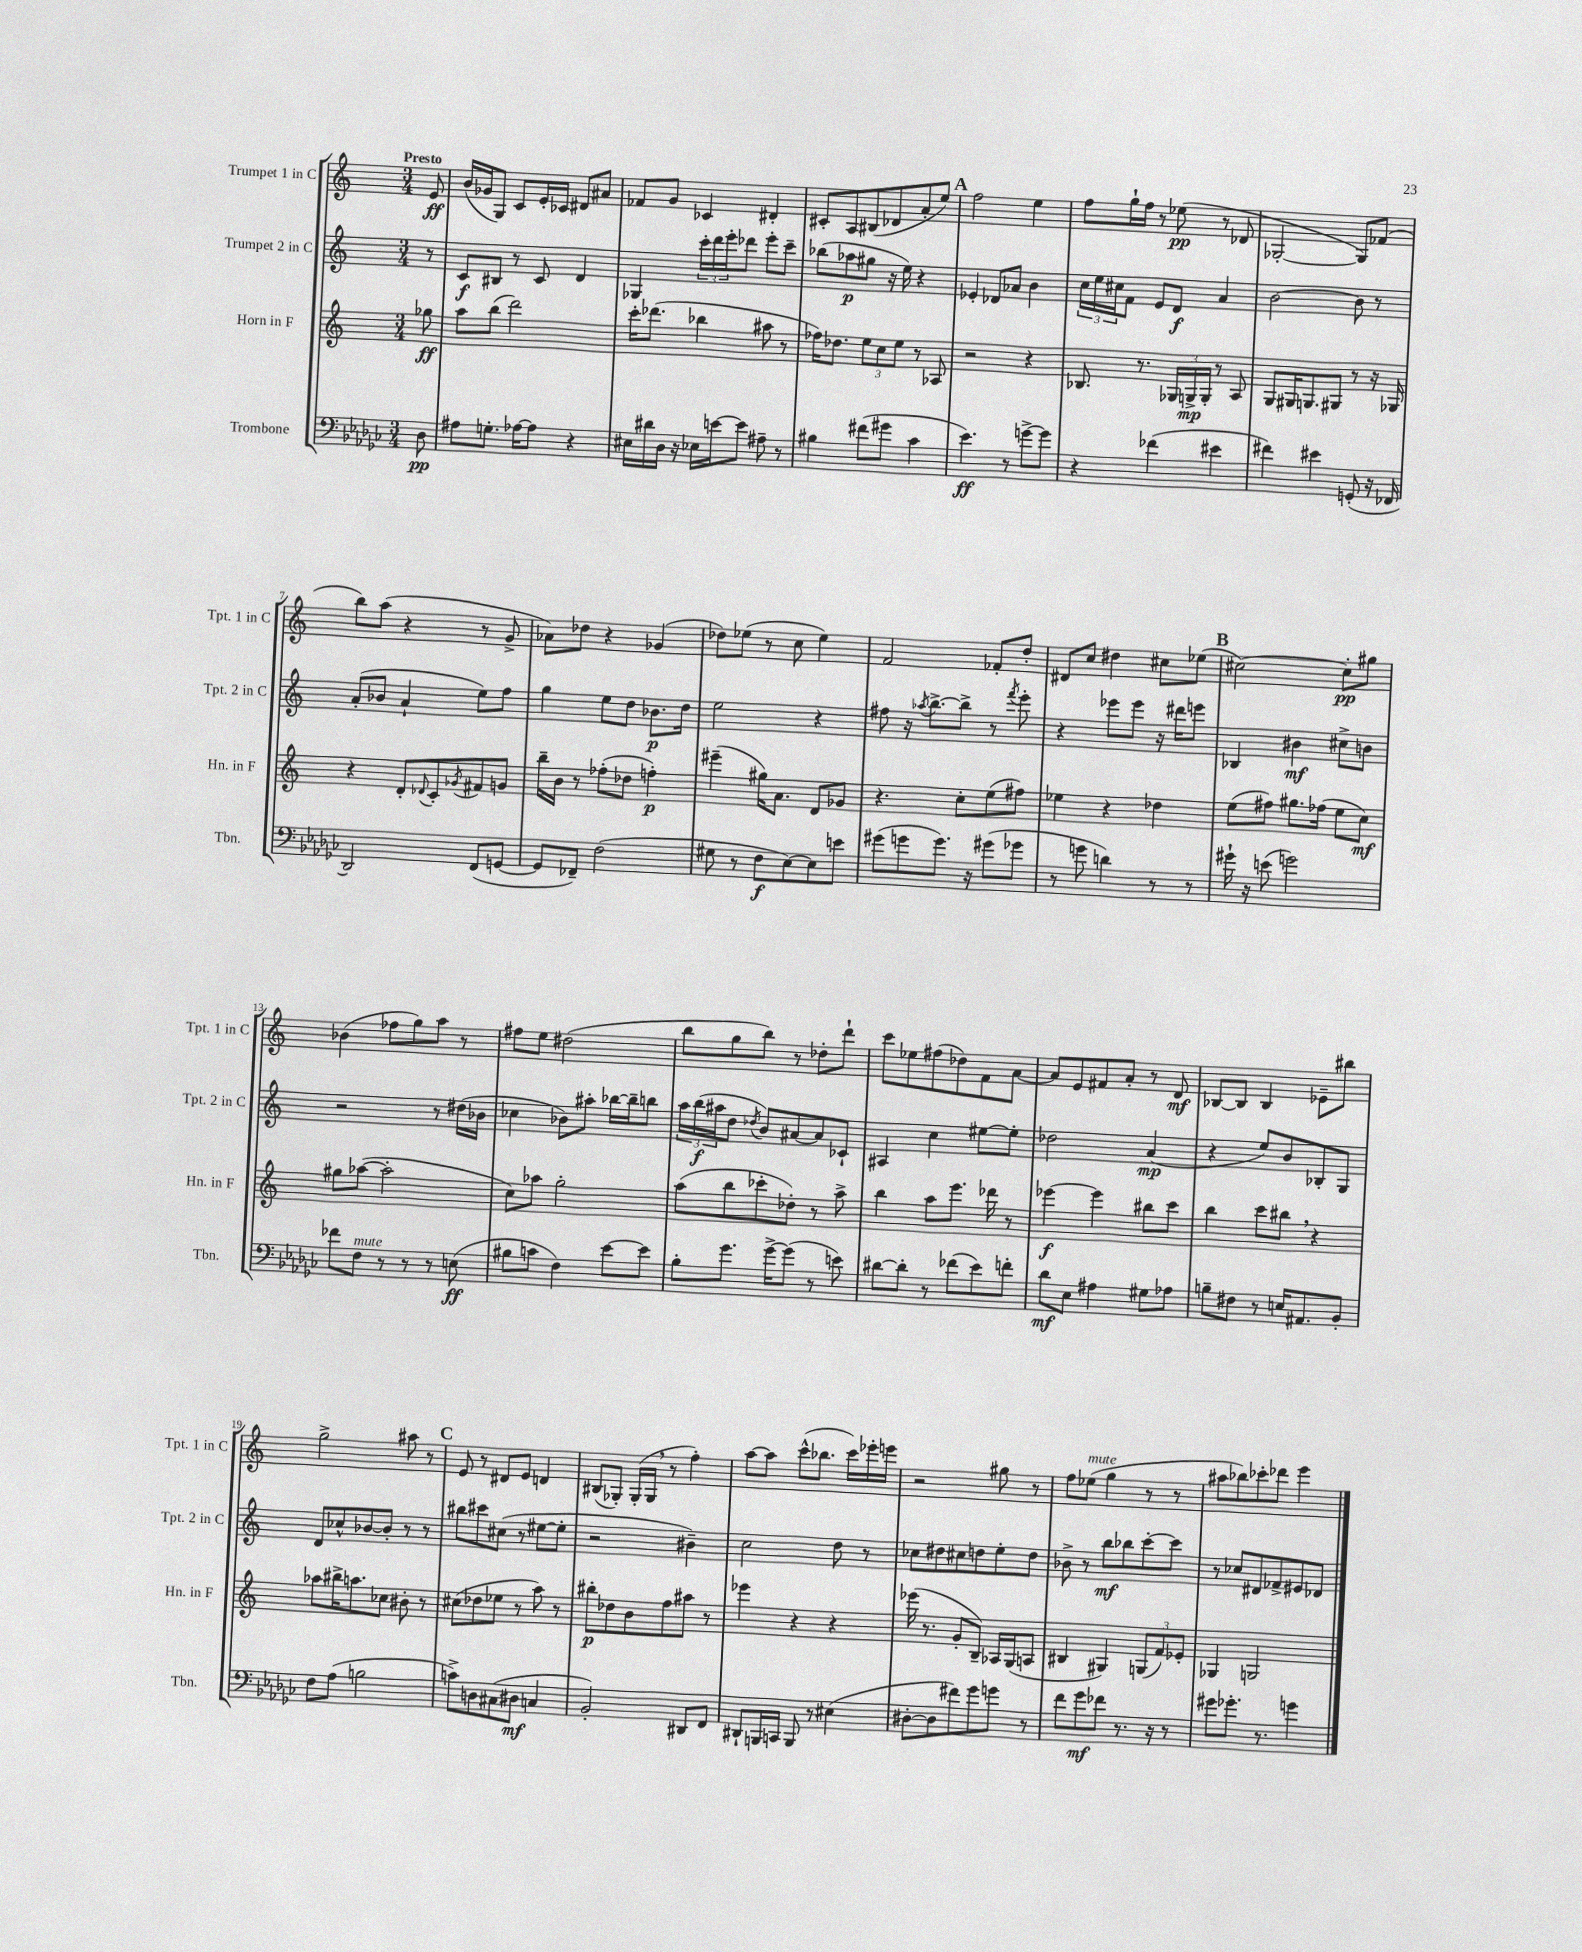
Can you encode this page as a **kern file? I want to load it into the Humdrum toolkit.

**kern	**kern	**kern	**kern
*staff4	*staff3	*staff2	*staff1
*clefF4	*clefG2	*clefG2	*clefG2
*k[b-e-a-d-g-c-]	*k[]	*k[]	*k[]
*M3/4	*M3/4	*M3/4	*M3/4
8D-\	8gg-\	8r	8e/
=	=	=	=
8A#\L	8aa\L	8c/L	(16b/LL
.	.	.	16g-/J
8.G'\J	(8bb\J	8B#/J	8G/J)
.	2ddd\)	8r	8c/L
[16A-\LK	.	.	.
8A-\]J	.	8c/	16e'/L
.	.	.	16c-/JJ
4r	.	4d/	8d#/L
.	.	.	8a#/J
=	=	=	=
16E#\LL	16ccc'\LK	4G-/	8f-/L
16d#\	(8.ddd-\J	.	.
16D-\JJ	.	.	8g/J
16r	.	.	.
16E-\LL	4bb-\	24ccc'\LL	4c-/
.	.	24ddd\	.
[16e\J	.	.	.
.	.	24eee'\J	.
8e\]J	.	8ddd-\J	.
8A#~\	8aa#\	8eee'\L	4d#'/
8r	8r	8ccc~\J	.
=	=	=	=
4B#\	16ff-\LK)	(8bb-\L	8c#'/L
.	8.dd-\J	.	.
.	.	8aa-\	8A/
(8f#\L	12ee\L	8gg#\J	(8B#/
.	12cc\	.	.
8g#\J	.	16r	8d-/
.	12ee\J	.	.
.	.	16ee\)	.
4c-\	8r	4r	8a'/
.	8A-/	.	8ee/J)
=	=	=	=
4.e-\)	2r	4e-'/	2ff\
.	.	8d-/L	.
8r	.	8a-/J	.
[8g^\L	4r	4b\	4ee\
8g\]J	.	.	.
=	=	=	=
4r	8.B-/	24cc\LL	8ff\L
.	.	24ee\	.
.	.	24cc#\J	.
.	.	8f\J	16gg`\L
.	8.r	.	16ff\JJ
(4f-\	.	8e/L	8r
.	24G-/LL	8d/J	(8ee-\
.	24G^/	.	.
.	24G'/JJ	.	.
4e#\	8r	4a/	8r
.	8A/	.	8d-/
=	=	=	=
4f#\)	8G/L	[2b\	[2G-'/
.	16G#/K	.	.
.	8.G/	.	.
4e#\	.	.	.
.	8G#/J	.	.
(8GG'/	8r	8b\]	8G-/]L)
16r	16r	8r	(8f-/J
16FF-/	16G-/	.	.
=	=	=	=
2DD-/)	4r	(8a'/L	8bb\L)
.	.	8b-/J	(8aa\J
.	8d'/L	4a`/	4r
.	8qqd-/	.	.
.	8c'/	.	.
.	8qg-/	.	.
(8FF/L	8f#/	8ee\L)	8r
[8GG/J	8g/J	8ff\J	8g^/
=	=	=	=
8GG/]L	16bb~\LL	4gg\	8a-\L)
.	16b\JJ	.	.
8FF-~/J)	8r	.	8dd-\J
(2F\	(8ff-'\L	8ee\L	4r
.	8dd-\J	8dd\J	.
.	4ff'\)	8.b-\L	(4g-/
.	.	16dd\Jk	.
=	=	=	=
8G#\	(4eee#~\	2ee\	8dd-\L)
8r	.	.	(8ee-\J
8F\L	16gg#\LK)	.	8r
.	8.a\J	.	.
[8E-\)	.	.	8cc\
8E-\]	8d/L	4r	4ee-\)
8e\J	8g-/J	.	.
=	=	=	=
(8g#\L	4.r	8ff#\	2f/
8g\	.	16r	.
.	.	8qaa-/	.
.	.	[8.bb^\L	.
8.g\J)	.	.	.
.	8cc'\L	8bb^\]J	.
16r	.	.	.
(8g#\L	(8ee\	8r	8f-'/L
.	.	8qfff/	.
8g-\J	8ff#\J)	8eee'\	8dd'/J
=	=	=	=
8r	4ee-\	4r	8d#/L
8g\	.	.	8cc/J
4d\)	4r	8eee-\L	4dd#\
.	.	8eee-\J	.
8r	4dd-\	16r	8cc#\L
.	.	16ddd#\LK	.
8r	.	8eee\J	(8ee-\J
=	=	=	=
16g#`\	(8ee\L	4B-/	[2cc#\)
16r	.	.	.
(8e\	8ff#\J)	.	.
2g\)	8.gg#\L	4b#\	.
.	(16ff-\Jk	.	.
.	8ee\L	8cc#^\L	8cc#'\]L
.	8cc\J)	8b\J	8gg#\J
=	=	=	=
8f-\L	8gg#\L	2r	(4b-\
8F\J	([8aa-\J	.	.
8r	2aa-'\]	.	8ff-\L
8r	.	.	8gg\)
8r	.	8r	8aa\J
(8E\	.	(16dd#\LL	8r
.	.	16b-\JJ	.
=	=	=	=
8B#\L	8cc\L)	4cc-\	8ff#\L
8c\J	8aa-\J	.	8ee\J
4F\)	2gg'\	8b-\L)	(2dd#\
.	.	8aa#'\J	.
[8e-\L	.	[16bb-\LL	.
.	.	16bb-~\]J	.
8e-\]J	.	8bb\J	.
=	=	=	=
8B-'\L	(8aa\L	24aa\LL	8bb\L
.	.	(24bb\	.
.	.	24aa#\J	.
8.g-\J	8bb\	8dd\J	8gg\
.	.	8qdd-/	.
.	8ccc-'\	8b/L)	8bb\J)
[16g-^\LK	.	.	.
(8g-\]J	8dd-'\J)	[8a#/	8r
8r	8r	8a#/]	8dd-'\L
8e\)	8aa^\	8c-`/J	8ddd`\J
=	=	=	=
[8d#\L	4bb\	4A#/	8ccc\L
8d#'\]J	.	.	8ee-\
8r	8aa\L	4cc\	(8ff#\
(8f-\L	8.eee\J	.	8dd-\)
8e-\)	.	[8ee#\L	8f\
.	16ddd-\	.	.
8f'\J	8r	8ee#'\]J	[8a\J
=	=	=	=
8d-\L	[4eee-\	2dd-\	8a/]L
8E-\J	.	.	8e/
4A#\	4eee-\]	.	8f#/
.	.	.	8a'/J
8G#\L	8bb#\L	(4a/	8r
8A-\J	8ccc\J	.	8d/
=	=	=	=
8B~\L	4bb\	4r	[8B-/L
8F#\J	.	.	8B-/]J
8r	8ccc\L	8ee/L)	4B-/
16E/LK	8bb#\J	8b/	.
8.AA#/	.	.	.
.	4r	8B-'/	8e-~\L
8BB-'/J	.	8G/J	8bb#\J
=	=	=	=
8F\L	8aa-\L	8d/L	2gg^\
(8A-\J	16bb#^\K	8cc-^^/	.
.	8.aa\	.	.
2B\	.	[8b-/	.
.	8cc-\J	8b-'/]J	.
.	8b#'\	8r	8aa#\
.	8r	8r	8r
=	=	=	=
8c^\L)	(8cc#\L	8bb#\L	8e/
8D\	8dd-\	8ccc#\	8r
(8C#\	8ee-\J	(8cc#\J	8d#/L
8D#\J	8r	8r	8e/J
4C/	8aa\)	[8ee#\L	4d/
.	8r	8ee#'\]J	.
=	=	=	=
2BB-'/)	8bb#'\L	2r	(8B#/L
.	8dd-\	.	8G-'/J)
.	8b\	.	(16G-'/LL
.	.	.	16G-/JJ
.	8ff\	.	8r
8DD#/L	8aa#\J	4b#~\)	4ff'\)
8FF/J	8r	.	.
=	=	=	=
8DD#`/L	4eee-\	2cc\	[8aa\L
16BBB/L	.	.	8aa\]J
16CC/JJ	.	.	.
8BBB/	4r	.	(8ccc^^\L
8r	.	.	8.bb-\J
(4E#\	4r	8dd\	.
.	.	.	16ccc\LL)
.	.	8r	16eee-'\
.	.	.	16eee\JJ
=	=	=	=
[8D#'\L	(16eee-\	8cc-\L	2r
.	8.r	.	.
8D#\]	.	8dd#\	.
8f#\)	8g'/L	8cc#\	.
8g-\	8B~/J)	8dd\	.
8g\J	16A-/LL	8ee'\	8gg#\
.	(16G/J	.	.
8r	8A/J	8dd\J	8r
=	=	=	=
8f\L	4B#/	8b-^\	8ff\L
8g-\	.	8r	(8ee-\J
8f-\J	4G#/)	8bb\L	4gg\
8.r	.	8bb-\	.
.	(12G/L	[8ccc'\	8r
16r	.	.	.
.	12f/)	.	.
8r	.	8ccc\]J	8r
.	12e-'/J	.	.
=	=	=	=
8g#\L	4G-/	8r	8aa#\L
8.g-'\J	.	8cc-/L	8bb-\)
.	2G/	8d#/	8ccc-'\
8.r	.	.	.
.	.	8f-^/	8ddd-\J
4g\	.	8e#/	4eee\
.	.	8d-/J	.
==	==	==	==
*-	*-	*-	*-
